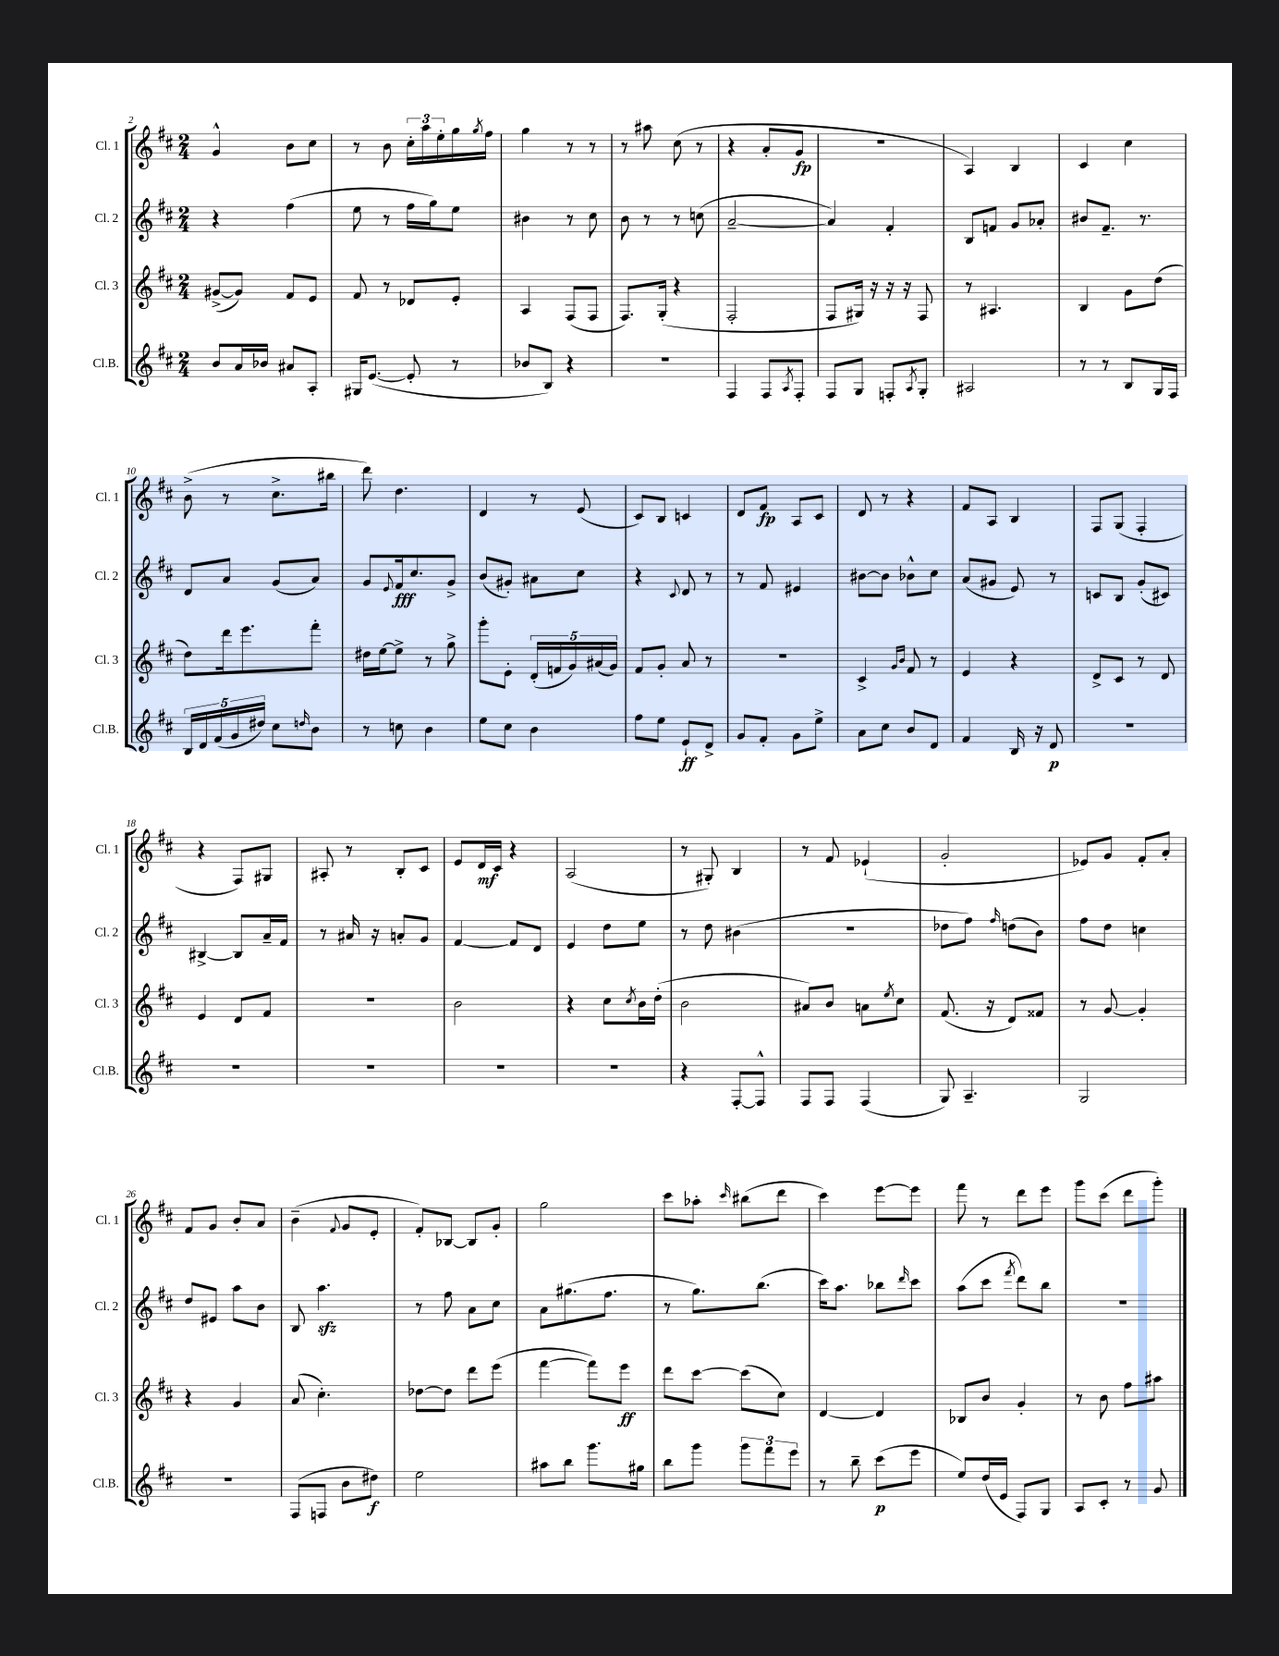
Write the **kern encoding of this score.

**kern	**kern	**kern	**kern
*staff4	*staff3	*staff2	*staff1
*clefG2	*clefG2	*clefG2	*clefG2
*k[f#c#]	*k[f#c#]	*k[f#c#]	*k[f#c#]
*M2/4	*M2/4	*M2/4	*M2/4
8b/L	([8g#^/L	4r	4g^^/
16a/L	8g#/]J)	.	.
16b-/JJ	.	.	.
8a#/L	8f#/L	(4ff#\	8b\L
8A'/J	8e/J	.	8cc#\J
=	=	=	=
16G#/LK	8f#/	8ee\	8r
([8.e/J	.	.	.
.	8r	8r	8b\
8e'/]	8d-/L	16ff#\LL	24cc#'\LL
.	.	.	24aa\
.	.	16gg\J)	.
.	.	.	24ee'\
8r	8e'/J	8ee\J	16gg\
.	.	.	8qgg/
.	.	.	16ff#\JJ
=	=	=	=
8b-/L	4A/	4b#\	4gg\
8B/J)	.	.	.
4r	(8F#/L	8r	8r
.	8F#/J	8cc#\	8r
=	=	=	=
2r	8.F#/L)	8b\	8r
.	.	8r	8aa#\
.	(16G'/Jk	.	.
.	4r	8r	(8cc#\
.	.	(8cc\	8r
=	=	=	=
4F#/	2F#'/	[2a~/	4r
8F#/L	.	.	8a'/L
8qA/	.	.	.
8F#'/J	.	.	8g/J
=	=	=	=
8F#/L	8F#/L	4a/])	2r
8G/J	16G#/Jk)	.	.
.	16r	.	.
8F'/L	16r	4f#'/	.
.	16r	.	.
8qA/	.	.	.
8G'/J	8F#/	.	.
=	=	=	=
2A#/	8r	8B/L	4A/)
.	4.A#/	8f/J	.
.	.	8g/L	4B/
.	.	8a-'/J	.
=	=	=	=
8r	4B/	8b#/L	4c#/
8r	.	8.f#~/J	.
8B/L	8g\L	.	4cc#\
.	.	8.r	.
16G/L	(8dd\J	.	.
16F#/JJ	.	.	.
=	=	=	=
20B/LL	8dd\L)	8d/L	(8b^\
20d/	.	.	.
(20f#/	.	.	.
.	16ddd\k	8a/J	8r
20g/	.	.	.
.	8.eee\	.	.
20dd#/JJ)	.	.	.
8cc#\L	.	(8g/L	8.cc#^\L
16qqdd/	.	.	.
8b\J	8fff#'\J	8a/J)	.
.	.	.	16bb#\Jk
=	=	=	=
8r	16dd#\LL	8g/L	8ddd\)
.	[16ee\J	.	.
.	.	8qqe/	.
8cc\	8ee^\]J	16f#/k	4.dd\
.	.	8.cc#/	.
4b\	8r	.	.
.	8gg^\	8g^/J	.
=	=	=	=
8ee\L	8ggg'\L	(8b/L	4d/
8cc#\J	8e'\J	8g#'/J)	.
4b\	(20d'/LL	8a#\L	8r
.	20f/	.	.
.	20g/)	.	.
.	.	8cc#\J	(8e/
.	(20a#/	.	.
.	20g/JJ)	.	.
=	=	=	=
8ff#\L	8f#/L	4r	8c#/L)
8ee\J	8g'/J	.	8B/J
.	.	8qqc#/	.
8e`/L	8a/	8d/	4c/
8d^/J	8r	8r	.
=	=	=	=
8g/L	2r	8r	8d/L
8f#'/J	.	8f#/	8f#/J
8g\L	.	4e#/	8A/L
8ee^\J	.	.	8c#/J
=	=	=	=
8a\L	4c#^/	[8b#\L	8d/
8cc#\J	.	8b#\]J	8r
.	16qqg/LL	.	.
.	16qqb/JJ	.	.
8b/L	8f#/	8b-^^\L	4r
8d/J	8r	8cc#\J	.
=	=	=	=
4f#/	4e/	(8a/L	8f#/L
.	.	8g#/J	8A/J
16B/	4r	8e/)	4B/
16r	.	.	.
8d/	.	8r	.
=	=	=	=
2r	8d^/L	8c/L	8F#/L
.	8c#/J	8B/J	(8G/J
.	8r	(8g'/L	4F#'/
.	8d/	8c#/J)	.
=	=	=	=
2r	4e/	[4B#^/	4r
.	8d/L	8B#/]L	8F#/L)
.	8f#/J	16a~/L	8G#/J
.	.	16f#/JJ	.
=	=	=	=
2r	2r	8r	8A#'/
.	.	16a#/	8r
.	.	16r	.
.	.	8a'/L	8B'/L
.	.	8g/J	8c#/J
=	=	=	=
2r	2b\	[4f#/	8e/L
.	.	.	16d/L
.	.	.	16c#/JJ
.	.	8f#/]L	4r
.	.	8d/J	.
=	=	=	=
2r	4r	4e/	(2A/
.	8cc#\L	8dd\L	.
.	8qcc#/	.	.
.	16b\L	8ee\J	.
.	(16dd'\JJ	.	.
=	=	=	=
4r	2b\	8r	8r
.	.	8dd\	8G#'/)
[8F#'/L	.	(4b#\	4B/
8F#^^/]J	.	.	.
=	=	=	=
8F#/L	8a#/L)	2r	8r
8F#/J	8b/J	.	8f#/
(4F#/	8a\L	.	(4e-`/
.	8qee/	.	.
.	8cc#\J	.	.
=	=	=	=
8G/)	(8.f#/	8dd-\L	2g'/
4.A~/	.	8ff#\J)	.
.	16r	.	.
.	.	16qqff#/	.
.	8d/L)	(8dd\L	.
.	8f##/J	8b\J)	.
=	=	=	=
2G/	8r	8ff#\L	8e-/L)
.	[8g/	8dd\J	8g/J
.	4g'/]	4cc\	8f#'/L
.	.	.	8a'/J
=	=	=	=
2r	4r	8dd/L	8f#/L
.	.	8e#/J	8g/J
.	4g/	8aa\L	8b'/L
.	.	8b\J	8a/J
=	=	=	=
(8F#/L	(8a/	8B/	(4b~\
8F/J	4.cc#'\)	4.aa\	.
.	.	.	8qqf#/
8b\L	.	.	8g/L
8dd#\J)	.	.	8e'/J
=	=	=	=
2ee\	[8dd-\L	8r	8f#'/L)
.	8dd-\]J	8ff#\	[8B-/J
.	8ddd\L	8a\L	8B-/]L
.	(8eee\J	8cc#\J	8g'/J
=	=	=	=
8aa#\L	[4fff#\	8a\L	2gg\
8bb\J	.	(8.gg#\	.
8.ggg\L	8fff#\]L)	.	.
.	.	8.ff#\J	.
.	8eee\J	.	.
16gg#\Jk	.	.	.
=	=	=	=
8bb\L	8ddd\L	8r	8ccc#\L
8ggg\J	[8ccc#\J	8.gg\L)	8aa-'\J
.	.	.	16qqccc#/
12ggg\L	(8ccc#\]L	.	(8bb#\L
.	.	(8.bb\J	.
12fff#\	.	.	.
.	8cc#\J)	.	8ddd\J
12eee\J	.	.	.
=	=	=	=
8r	[4d/	16ccc#\LK)	4ccc#\)
.	.	8.aa\J	.
8bb~\	.	.	.
(8ccc#\L	4d/]	8bb-\L	[8eee\L
.	.	16qqddd/	.
8eee\J	.	8ccc#\J	8eee\]J
=	=	=	=
8ee/L)	8B-/L	(8aa\L	8fff#\
(16dd/L	8b/J	8ccc#\J	8r
16e/JJ	.	.	.
.	.	8qfff#/	.
8F#/L)	4g'/	8ddd\L)	8ddd\L
8G/J	.	8bb\J	8eee\J
=	=	=	=
8A/L	8r	2r	8ggg\L
8c#'/J	8b\	.	(8ccc#\J
8r	8ff#\L	.	8ddd\L
8g/	8aa#\J	.	8ggg'\J)
==	==	==	==
*-	*-	*-	*-
